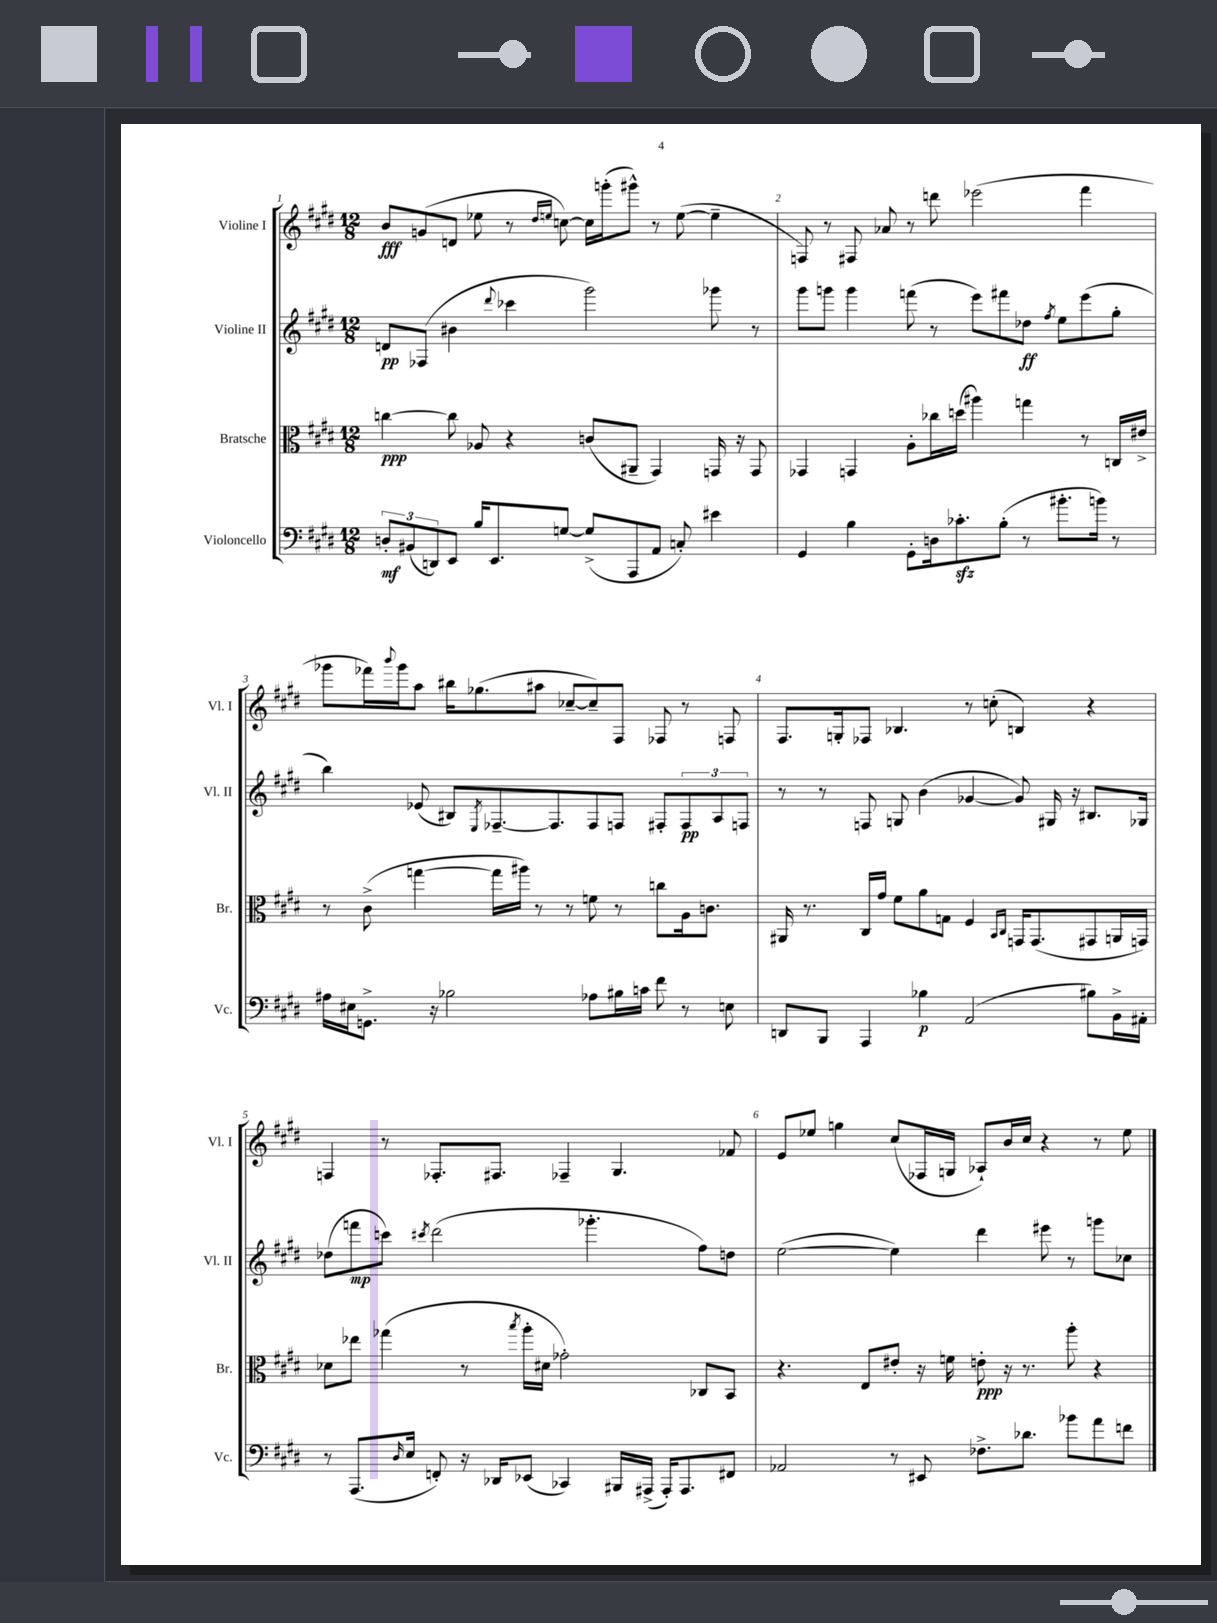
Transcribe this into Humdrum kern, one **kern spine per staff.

**kern	**dynam	**kern	**dynam	**kern	**dynam	**kern	**dynam
*part4	*part4	*part3	*part3	*part2	*part2	*part1	*part1
*staff4	*staff4	*staff3	*staff3	*staff2	*staff2	*staff1	*staff1
*I"Violoncello	*	*I"Bratsche	*	*I"Violine II	*	*I"Violine I	*
*I'Vc.	*	*I'Br.	*	*I'Vl. II	*	*I'Vl. I	*
*clefF4	*	*clefC3	*	*clefG2	*	*clefG2	*
*k[f#c#g#d#]	*	*k[f#c#g#d#]	*	*k[f#c#g#d#]	*	*k[f#c#g#d#]	*
*M12/8	*	*M12/8	*	*M12/8	*	*M12/8	*
=1	=1	=1	=1	=1	=1	=1	=1
12Dn'/L	mf	[4ccn\	ppp	8dn/L	pp	8b/L	fff
(12BB#X/	.	.	.	.	.	.	.
.	.	.	.	(8F-X/J	.	(8gn/	.
12DDn/)	.	.	.	.	.	.	.
8EE/J	.	8cc\]	.	4b#X\	.	8dn/J	.
16B/KL	.	8A-X/	.	.	.	8ee-X\	.
8.EE/	.	.	.	.	.	.	.
.	.	.	.	8qqddd#/	.	.	.
.	.	4r	.	4ccc-X\	.	8r	.
.	.	.	.	.	.	16qqdd#/LL	.
.	.	.	.	.	.	16qqeen/JJ	.
[8Gn/J	.	.	.	.	.	[8ccn\)	.
(8G^/L]	.	(8cn/L	.	2ggg#\)	.	16cc\LL]	.
.	.	.	.	.	.	(16gggn'\J	.
8AAA/	.	8AA#X~/J	.	.	.	8ggg#X^^\J)	.
8AA/J	.	4GG#/)	.	.	.	8r	.
8Cn'/)	.	.	.	.	.	([8ee\	.
4e#X\	.	16GGn/	.	8ggg-X\	.	4ee~\]	.
.	.	16r	.	.	.	.	.
.	.	8GG/	.	8r	.	.	.
=2	=2	=2	=2	=2	=2	=2	=2
4GG#/	.	4GG-X/	.	8ggg#\L	.	8Fn/)	.
.	.	.	.	8gggn\J	.	8r	.
4B\	.	4GGn/	.	4ggg\	.	8F#X/	.
.	.	.	.	.	.	8a-X/	.
8GG#'\L	.	8A'\L	.	(8fffn\	.	8r	.
16Dn\k	.	16cc-X\L	.	8r	.	8dddn\	.
8.c-Xzz'\	.	(16ddn\JJ	.	.	.	.	.
.	.	4aa#X\)	.	8eee\L)	.	(2eee-X\	.
(8B'\J	.	.	.	8fff#X\	.	.	.
8r	.	4ggn\	.	8dd-X\J	ff	.	.
.	.	.	.	8qff#/	.	.	.
8.b#X'\L	.	.	.	8ee\L	.	.	.
.	.	8r	.	(8eee\	.	4fff#\	.
16bn\Jk)	.	.	.	.	.	.	.
8r	.	16Cn/LL	.	8gg#'\J	.	.	.
.	.	16e#X^/JJ	.	.	.	.	.
!!LO:LB:g=z
=3	=3	=3	=3	=3	=3	=3	=3
16A#X\LL	.	8r	.	4bb\)	.	8ggg-X\L	.
16E#X\J	.	.	.	.	.	.	.
8.GGn^\J	.	(8c#^\	.	.	.	16fff-X\L)	.
.	.	.	.	.	.	8qqbbb/	.
.	.	.	.	.	.	16ggg-\J	.
.	.	[4ggn\	.	(8e-X/	.	8aa\J	.
16r	.	.	.	.	.	.	.
2B-X\	.	.	.	8B#X/L)	.	16bb#X\KL	.
.	.	.	.	.	.	(8.gg-X\	.
.	.	.	.	8qE/	.	.	.
.	.	16gg\LL]	.	[8.F-X~/	.	.	.
.	.	16aa#X\JJ)	.	.	.	.	.
.	.	8r	.	.	.	8aa#X\J	.
.	.	.	.	8.F-/]	.	.	.
.	.	8r	.	.	.	[8cc-X~/L	.
8A-X\L	.	8fn\	.	8F-/	.	8cc-~/])	.
16B#X\L	.	8r	.	8Fn/J	.	8F#/J	.
16cn\JJ	.	.	.	.	.	.	.
8f#\	.	8ccn\L	.	8F#X'/L	.	8F-X/	.
8r	.	16A\k	.	12F#/	pp	8r	.
.	.	8.cn\J	.	.	.	.	.
.	.	.	.	12A/	.	.	.
8En\	.	.	.	.	.	8Fn/	.
.	.	.	.	12Fn/J	.	.	.
=4	=4	=4	=4	=4	=4	=4	=4
8DDn/L	.	16AA#X/	.	8r	.	8.F#/L	.
.	.	8.r	.	.	.	.	.
8BBB/J	.	.	.	8r	.	.	.
.	.	.	.	.	.	16Gn'/k	.
4AAA/	.	16C#/LL	.	8Fn/	.	8F-X/J	.
.	.	16g#/JJ	.	.	.	.	.
.	.	8f#\L	.	8Gn/	.	4.B-X/	.
4B-X\	p	8a\	.	(4b\	.	.	.
.	.	8Gn\J	.	.	.	.	.
(2AA/	.	4F#/	.	[4g-X/	.	8r	.
.	.	.	.	.	.	(8ccn'\	.
.	.	16qqBB/LL	.	.	.	.	.
.	.	16qqC#/JJ	.	.	.	.	.
.	.	16GGn/KL	.	8g-/])	.	4Bn/)	.
.	.	(8.GG/	.	.	.	.	.
.	.	.	.	16G#X/	.	.	.
.	.	.	.	16r	.	.	.
8B#X\L)	.	8GG#X/	.	8.B#X/L	.	4r	.
16BB^\L	.	16AAn/L	.	.	.	.	.
16AA#X'\JJ	.	16GGn/JJ)	.	16G-X/Jk	.	.	.
!!LO:LB:g=z
=5	=5	=5	=5	=5	=5	=5	=5
8r	.	8d-X\L	.	(8dd-X\L	.	4Fn/	.
(8.AAA/L	.	8ee-X\J	.	8fffn\	mp	.	.
.	.	(4gg-X\	.	8cccn\J)	.	8r	.
16qqD#/	.	.	.	.	.	.	.
16E/Jk	.	.	.	.	.	.	.
.	.	.	.	8qccc#X/	.	.	.
8FFn'/)	.	.	.	(2ddd#\	.	8.F-X'/L	.
16r	.	8r	.	.	.	.	.
16DD-X/KL	.	.	.	.	.	8.F#X/J	.
.	.	8qbb/	.	.	.	.	.
(8EE-X/J	.	16aa'\LL	.	.	.	.	.
.	.	16d#X\JJ	.	.	.	.	.
4CC-X/)	.	2g-X'\)	.	.	.	4F-X~/	.
.	.	.	.	4.ggg-X'\	.	.	.
16BBB#X/LL	.	.	.	.	.	4.G#/	.
(16AAA#X^/JJ	.	.	.	.	.	.	.
16AAA#'/KL)	.	.	.	.	.	.	.
8.AAA#/	.	.	.	.	.	.	.
.	.	8C-X/L	.	8ff#\L)	.	.	.
8FF#X/J	.	8BB/J	.	8ddn\J	.	8f-X/	.
=6	=6	=6	=6	=6	=6	=6	=6
2AA-X/	.	4.r	.	([2ee\	.	8e/L	.
.	.	.	.	.	.	8ee-X/J	.
.	.	.	.	.	.	4ggn\	.
.	.	8E/L	.	.	.	.	.
8r	.	8e#X'/J	.	4ee\])	.	(8cc#/L	.
8EE#X/	.	16r	.	.	.	16F-X/L	.
.	.	16fn\	.	.	.	16Gn/JJ	.
8.F-X^\L	.	8en'\	ppp	4ddd#\	.	8A-X`/L)	.
.	.	16r	.	.	.	16b/L	.
8.d-X\J	.	8.r	.	.	.	16cc#/JJ	.
.	.	.	.	8eee#X\	.	4r	.
8b-X\L	.	8aa'\	.	8r	.	.	.
8a\	.	4r	.	8gggn\L	.	8r	.
8fn\J	.	.	.	8cc-X\J	.	8ee-\	.
==	==	==	==	==	==	==	==
*-	*-	*-	*-	*-	*-	*-	*-
